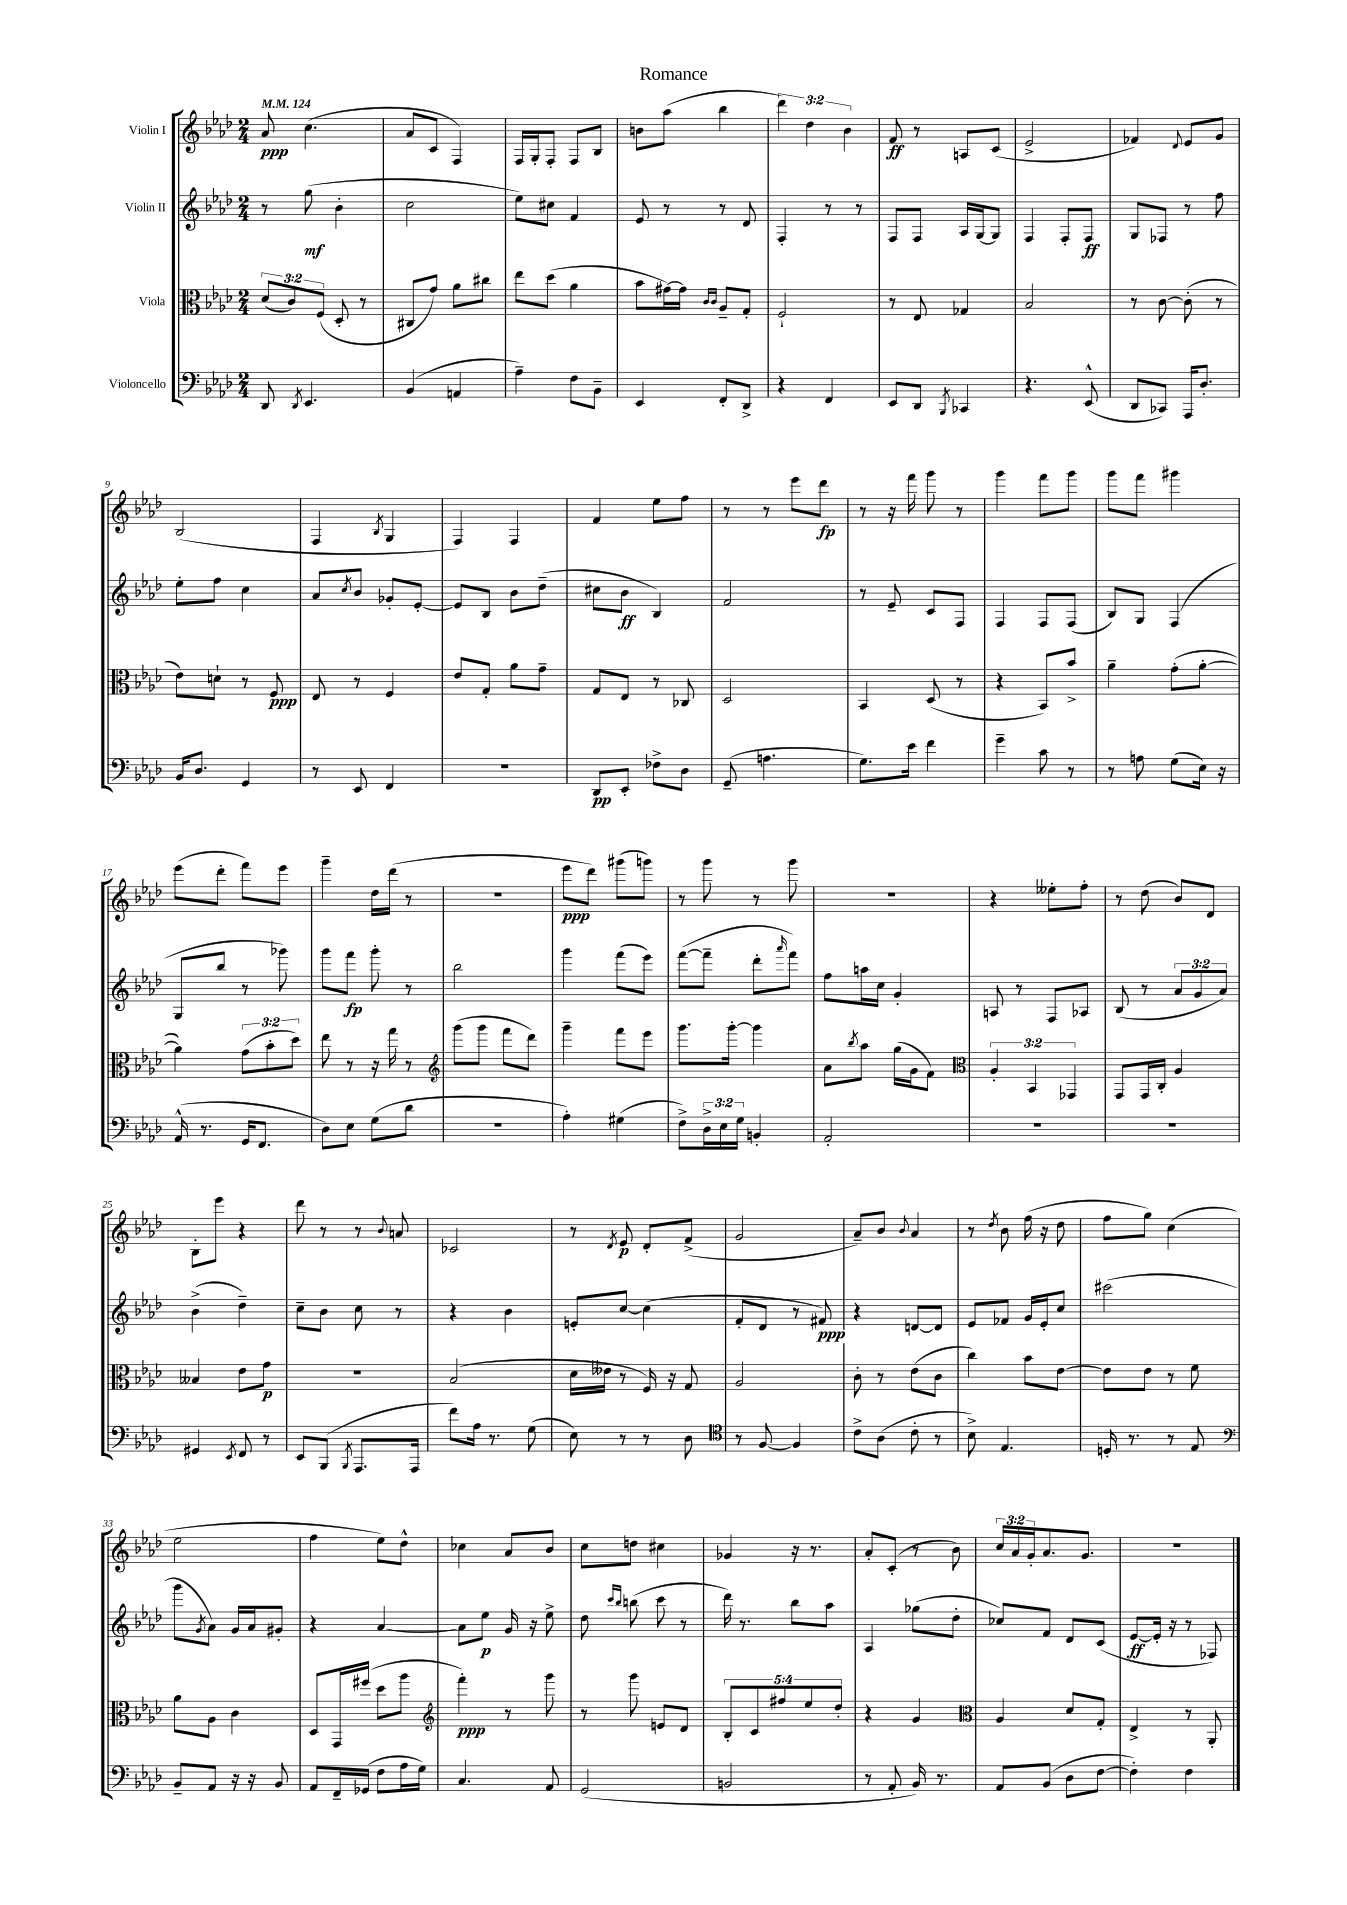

**kern	**dynam	**kern	**dynam	**kern	**dynam	**kern	**dynam
*part4	*part4	*part3	*part3	*part2	*part2	*part1	*part1
*staff4	*staff4	*staff3	*staff3	*staff2	*staff2	*staff1	*staff1
*I"Violoncello	*	*I"Viola	*	*I"Violin II	*	*I"Violin I	*
*clefF4	*	*clefC3	*	*clefG2	*	*clefG2	*
*k[b-e-a-d-]	*	*k[b-e-a-d-]	*	*k[b-e-a-d-]	*	*k[b-e-a-d-]	*
*M2/4	*	*M2/4	*	*M2/4	*	*M2/4	*
*MM124	*	*MM124	*	*MM124	*	*MM124	*
=1	=1	=1	=1	=1	=1	=1	=1
8DD-/	.	(12d-/L	.	8r	.	8a-/	ppp
.	.	12c/)	.	.	.	.	.
8qDD-/	.	.	.	.	.	.	.
4.EE-/	.	.	.	(8gg\	mf	(4.cc\	.
.	.	(12F/J	.	.	.	.	.
.	.	8D-'/	.	4b-'\	.	.	.
.	.	8r	.	.	.	.	.
=2	=2	=2	=2	=2	=2	=2	=2
(4BB-/	.	8C#X/L	.	2cc\	.	8a-/L	.
.	.	8g/J)	.	.	.	8c/J	.
4AAn/	.	8a-\L	.	.	.	4F/)	.
.	.	8cc#X\J	.	.	.	.	.
=3	=3	=3	=3	=3	=3	=3	=3
4A-~\)	.	8ee-\L	.	8ee-\L)	.	16F/LL	.
.	.	.	.	.	.	16G'/J	.
.	.	(8dd-\J	.	8cc#X\J	.	8F'/J	.
8F\L	.	4a-\	.	4f/	.	8F/L	.
8BB-~\J	.	.	.	.	.	8B-/J	.
=4	=4	=4	=4	=4	=4	=4	=4
4EE-/	.	8b-\L	.	8e-/	.	8bn\L	.
.	.	[16g#X\L)	.	8r	.	(8aa-\J	.
.	.	16g#\JJ]	.	.	.	.	.
.	.	16qqc/LL	.	.	.	.	.
.	.	16qqc/JJ	.	.	.	.	.
8FF'/L	.	8A-~/L	.	8r	.	4bb-\	.
8DD-^/J	.	8G'/J	.	8d-/	.	.	.
=5	=5	=5	=5	=5	=5	=5	=5
4r	.	2F`/	.	4F'/	.	6ddd-\)	.
.	.	.	.	.	.	6dd-\	.
4FF/	.	.	.	8r	.	.	.
.	.	.	.	.	.	6b-\	.
.	.	.	.	8r	.	.	.
=6	=6	=6	=6	=6	=6	=6	=6
8EE-/L	.	8r	.	8F/L	.	8f/	ff
8DD-/J	.	8E-/	.	8F/J	.	8r	.
8qBBB-/	.	.	.	.	.	.	.
4CC-X/	.	4G-X/	.	16A-/LL	.	8An/L	.
.	.	.	.	[16G/J	.	.	.
.	.	.	.	8G/J]	.	(8c/J	.
=7	=7	=7	=7	=7	=7	=7	=7
4.r	.	2B-/	.	4F/	.	2e-^/	.
.	.	.	.	8F'/L	.	.	.
(8EE-^^/	.	.	.	8F/J	ff	.	.
=8	=8	=8	=8	=8	=8	=8	=8
8DD-/L	.	8r	.	8G/L	.	4f-X/)	.
8CC-X/J)	.	[8c\	.	8F-X/J	.	.	.
.	.	.	.	.	.	8qqd-/	.
16AAA-/KL	.	(8c'\]	.	8r	.	8e-/L	.
8.D-'/J	.	.	.	.	.	.	.
.	.	8r	.	8ff\	.	8g/J	.
!!LO:LB:g=z
=9	=9	=9	=9	=9	=9	=9	=9
16BB-/KL	.	8e-\L)	.	8ee-'\L	.	(2B-/	.
8.D-/J	.	.	.	.	.	.	.
.	.	8dn`\J	.	8ff\J	.	.	.
4GG/	.	8r	.	4cc\	.	.	.
.	.	8F/	ppp	.	.	.	.
=10	=10	=10	=10	=10	=10	=10	=10
8r	.	8E-/	.	8a-/L	.	4F/	.
.	.	.	.	8qcc/	.	.	.
8EE-/	.	8r	.	8b-/J	.	.	.
.	.	.	.	.	.	8qB-/	.
4FF/	.	4F/	.	8g-X'/L	.	4G/	.
.	.	.	.	[8e-'/J	.	.	.
=11	=11	=11	=11	=11	=11	=11	=11
2r	.	8e-/L	.	8e-/L]	.	4F/)	.
.	.	8G'/J	.	8B-/J	.	.	.
.	.	8a-\L	.	8b-\L	.	4F/	.
.	.	8g~\J	.	(8dd-~\J	.	.	.
=12	=12	=12	=12	=12	=12	=12	=12
8DD-/L	pp	8G/L	.	8cc#X\L	.	4f/	.
8EE-'/J	.	8E-/J	.	8b-\J	ff	.	.
8F-X^\L	.	8r	.	4B-/)	.	8ee-\L	.
8D-\J	.	8C-X/	.	.	.	8ff\J	.
=13	=13	=13	=13	=13	=13	=13	=13
(8GG~/	.	2D-/	.	2f/	.	8r	.
4.An\	.	.	.	.	.	8r	.
.	.	.	.	.	.	8eee-\L	.
.	.	.	.	.	.	8ddd-\J	fp
=14	=14	=14	=14	=14	=14	=14	=14
8.G\L)	.	4BB-/	.	8r	.	8r	.
.	.	.	.	8e-~/	.	16r	.
16e-\Jk	.	.	.	.	.	16fff\	.
4f\	.	(8D-/	.	8c/L	.	8ggg\	.
.	.	8r	.	8F/J	.	8r	.
=15	=15	=15	=15	=15	=15	=15	=15
4g~\	.	4r	.	4F/	.	4ggg\	.
8c\	.	8BB-/L)	.	8F/L	.	8fff\L	.
8r	.	8b-^/J	.	(8F/J	.	8ggg\J	.
=16	=16	=16	=16	=16	=16	=16	=16
8r	.	4a-~\	.	8B-/L)	.	8ggg\L	.
8An\	.	.	.	8G/J	.	8fff\J	.
(8G\L	.	(8g'\L	.	(4F/	.	4ggg#X\	.
16E-\Jk)	.	[8a-'\J	.	.	.	.	.
16r	.	.	.	.	.	.	.
!!LO:LB:g=z
=17	=17	=17	=17	=17	=17	=17	=17
(16AA-^^/	.	4a-\])	.	8G/L	.	(8eee-\L	.
8.r	.	.	.	.	.	.	.
.	.	.	.	8bb-/J	.	8ddd-'\J	.
16GG/KL	.	(12g\L	.	8r	.	8fff\L)	.
8.FF/J	.	.	.	.	.	.	.
.	.	12b-'\	.	.	.	.	.
.	.	.	.	8ggg-X\)	.	8eee-\J	.
.	.	12dd-\J)	.	.	.	.	.
=18	=18	=18	=18	=18	=18	=18	=18
8D-\L)	.	8ee-\	.	8ggg\L	.	4ggg~\	.
8E-\J	.	8r	.	8fff\J	fp	.	.
(8G\L	.	16r	.	8ggg'\	.	16dd-\LL	.
.	.	16gg\	.	.	.	(16ddd-\JJ	.
8d-\J	.	8r	.	8r	.	8r	.
=19	=19	=19	=19	=19	=19	=19	=19
*	*	*clefG2	*	*	*	*	*
2r	.	(8ggg\L	.	2bb-\	.	2r	.
.	.	8ggg\J	.	.	.	.	.
.	.	8fff\L	.	.	.	.	.
.	.	8ddd-\J)	.	.	.	.	.
=20	=20	=20	=20	=20	=20	=20	=20
4A-'\)	.	4ggg~\	.	4ggg\	.	8eee-\L	ppp
.	.	.	.	.	.	8ddd-\J)	.
(4G#X\	.	8fff\L	.	(8fff\L	.	(8ggg#X\L	.
.	.	8eee-\J	.	8eee-\J)	.	8gggn\J)	.
=21	=21	=21	=21	=21	=21	=21	=21
8F^\L)	.	8.ggg\L	.	([8fff\L	.	8r	.
24D-^\L	.	.	.	8fff~\J]	.	8ggg\	.
24E-\	.	.	.	.	.	.	.
.	.	[16ggg'\Jk	.	.	.	.	.
24G\JJ	.	.	.	.	.	.	.
4BBn'/	.	4ggg\]	.	8ddd-'\L	.	8r	.
.	.	.	.	16qqaaa-/	.	.	.
.	.	.	.	8fff\J)	.	8ggg\	.
=22	=22	=22	=22	=22	=22	=22	=22
2AA-'/	.	8a-\L	.	8ff\L	.	2r	.
.	.	8qbb-/	.	.	.	.	.
.	.	8aa-\J	.	16aan\L	.	.	.
.	.	.	.	16cc\JJ	.	.	.
.	.	(16gg\LL	.	4g'/	.	.	.
.	.	16g\J	.	.	.	.	.
.	.	8f\J)	.	.	.	.	.
=23	=23	=23	=23	=23	=23	=23	=23
*	*	*clefC3	*	*	*	*	*
2r	.	6A-'/	.	8An/	.	4r	.
.	.	.	.	8r	.	.	.
.	.	6BB-/	.	.	.	.	.
.	.	.	.	8F/L	.	8ee--X'\L	.
.	.	6GG-X/	.	.	.	.	.
.	.	.	.	8A-X/J	.	8ff'\J	.
=24	=24	=24	=24	=24	=24	=24	=24
2r	.	8GG/L	.	(8B-/	.	8r	.
.	.	16GG/L	.	8r	.	(8dd-\	.
.	.	16C'/JJ	.	.	.	.	.
.	.	4A-/	.	12a-/L	.	8b-/L)	.
.	.	.	.	12g/	.	.	.
.	.	.	.	.	.	8d-/J	.
.	.	.	.	12a-/J)	.	.	.
!!LO:LB:g=z
=25	=25	=25	=25	=25	=25	=25	=25
4GG#X/	.	4B--X/	.	(4b-^\	.	8B-'\L	.
.	.	.	.	.	.	8eee-\J	.
8qEE-/	.	.	.	.	.	.	.
8FF/	.	8e-\L	.	4dd-~\)	.	4r	.
8r	.	8g\J	p	.	.	.	.
=26	=26	=26	=26	=26	=26	=26	=26
8EE-/L	.	2r	.	8cc~\L	.	8ddd-\	.
(8BBB-/J	.	.	.	8b-\J	.	8r	.
8qBBB-/	.	.	.	.	.	.	.
8.AAA-/L	.	.	.	8cc\	.	8r	.
.	.	.	.	.	.	8qqb-/	.
.	.	.	.	8r	.	8an/	.
16AAA-/Jk	.	.	.	.	.	.	.
=27	=27	=27	=27	=27	=27	=27	=27
8f\L)	.	(2B-/	.	4r	.	2c-X/	.
16A-\Jk	.	.	.	.	.	.	.
8.r	.	.	.	.	.	.	.
.	.	.	.	4b-\	.	.	.
(8G\	.	.	.	.	.	.	.
=28	=28	=28	=28	=28	=28	=28	=28
8E-\)	.	16d-\LL	.	8en'/L	.	8r	.
.	.	16e--X\JJ	.	.	.	.	.
.	.	.	.	.	.	8qd-/	.
8r	.	8r	.	[8cc/J	.	8e-/	p
8r	.	16F/)	.	(4cc\]	.	8d-'/L	.
.	.	16r	.	.	.	.	.
8D-\	.	8G/	.	.	.	(8f^/J	.
=29	=29	=29	=29	=29	=29	=29	=29
*clefC4	*	*	*	*	*	*	*
8r	.	2A-/	.	8f'/L	.	2g/	.
[8F/	.	.	.	8d-/J	.	.	.
4F/]	.	.	.	8r	.	.	.
.	.	.	.	8f#X/)	ppp	.	.
=30	=30	=30	=30	=30	=30	=30	=30
8c^\L	.	8c'\	.	4r	.	8a-~/L)	.
(8A-\J	.	8r	.	.	.	8b-/J	.
.	.	.	.	.	.	8qqb-/	.
8c'\	.	(8e-\L	.	[8dn/L	.	4a-/	.
8r	.	8c\J	.	8d/J]	.	.	.
=31	=31	=31	=31	=31	=31	=31	=31
8B-^\)	.	4cc\)	.	8e-/L	.	8r	.
.	.	.	.	.	.	8qdd-/	.
4.E-/	.	.	.	8f-X/J	.	8b-\	.
.	.	8b-\L	.	16g/LL	.	(16ff\	.
.	.	.	.	16e-'/J	.	16r	.
.	.	[8e-\J	.	8cc/J	.	8dd-\	.
=32	=32	=32	=32	=32	=32	=32	=32
16Dn'/	.	8e-\L]	.	(2ccc#X\	.	8ff\L	.
8.r	.	.	.	.	.	.	.
.	.	8e-\J	.	.	.	8gg\J)	.
8r	.	8r	.	.	.	(4cc\	.
8E-/	.	8f\	.	.	.	.	.
!!LO:LB:g=z
=33	=33	=33	=33	=33	=33	=33	=33
*clefF4	*	*	*	*	*	*	*
8BB-~/L	.	8a-\L	.	8ggg\L	.	2ee-\	.
.	.	.	.	8qg/	.	.	.
8AA-/J	.	8A-\J	.	8a-\J)	.	.	.
16r	.	4c\	.	16g/LL	.	.	.
16r	.	.	.	16a-/J	.	.	.
8BB-/	.	.	.	8g#X'/J	.	.	.
=34	=34	=34	=34	=34	=34	=34	=34
8AA-/L	.	8D-/L	.	4r	.	4ff\	.
16FF~/L	.	16GG/L	.	.	.	.	.
(16GG-X/JJ	.	(16ff#X/JJ	.	.	.	.	.
8F\L	.	8dd-\L	.	[4a-/	.	8ee-\L)	.
16A-\L	.	8aa-\J	.	.	.	8dd-^^\J	.
16G\JJ)	.	.	.	.	.	.	.
=35	=35	=35	=35	=35	=35	=35	=35
*	*	*clefG2	*	*	*	*	*
4.C/	.	4fff'\)	ppp	8a-\L]	.	4cc-X\	.
.	.	.	.	8ee-\J	p	.	.
.	.	8r	.	16g/	.	8a-/L	.
.	.	.	.	16r	.	.	.
8AA-/	.	8ggg\	.	8ee-^\	.	8b-/J	.
=36	=36	=36	=36	=36	=36	=36	=36
(2GG/	.	8r	.	8dd-\	.	8cc\L	.
.	.	.	.	16qqccc/LL	.	.	.
.	.	.	.	16qqbb-/JJ	.	.	.
.	.	8ggg\	.	(8bbn\	.	8ddn\J	.
.	.	8en/L	.	8ccc\	.	4cc#X\	.
.	.	8d-/J	.	8r	.	.	.
=37	=37	=37	=37	=37	=37	=37	=37
2BBn/	.	10B-'/L	.	16ddd-\)	.	4g-X/	.
.	.	.	.	8.r	.	.	.
.	.	10c/	.	.	.	.	.
.	.	10ff#X/	.	.	.	.	.
.	.	.	.	8bb-\L	.	16r	.
.	.	10ee-/	.	.	.	.	.
.	.	.	.	.	.	8.r	.
.	.	.	.	8aa-\J	.	.	.
.	.	10dd-'/J	.	.	.	.	.
=38	=38	=38	=38	=38	=38	=38	=38
8r	.	4r	.	4A-/	.	8a-'/L	.
8AA-'/	.	.	.	.	.	(8c'/J	.
16BB-/)	.	4g/	.	(8gg-X\L	.	8r	.
8.r	.	.	.	.	.	.	.
.	.	.	.	8dd-'\J	.	8b-\)	.
=39	=39	=39	=39	=39	=39	=39	=39
*	*	*clefC3	*	*	*	*	*
8AA-/L	.	4A-/	.	8cc-X/L)	.	24cc/LL	.
.	.	.	.	.	.	24a-/	.
.	.	.	.	.	.	24g'/J	.
(8BB-/J	.	.	.	8f/J	.	8.a-/	.
8D-\L	.	8d-/L	.	8d-/L	.	.	.
.	.	.	.	.	.	8.g/J	.
[8F\J	.	8G'/J	.	(8c/J	.	.	.
=40	=40	=40	=40	=40	=40	=40	=40
4F'\])	.	4E-^/	.	[8e-/L	ff	2r	.
.	.	.	.	16e-'/Jk]	.	.	.
.	.	.	.	16r	.	.	.
4F\	.	8r	.	8r	.	.	.
.	.	8AA-'/	.	8F-X/)	.	.	.
==	==	==	==	==	==	==	==
*-	*-	*-	*-	*-	*-	*-	*-
